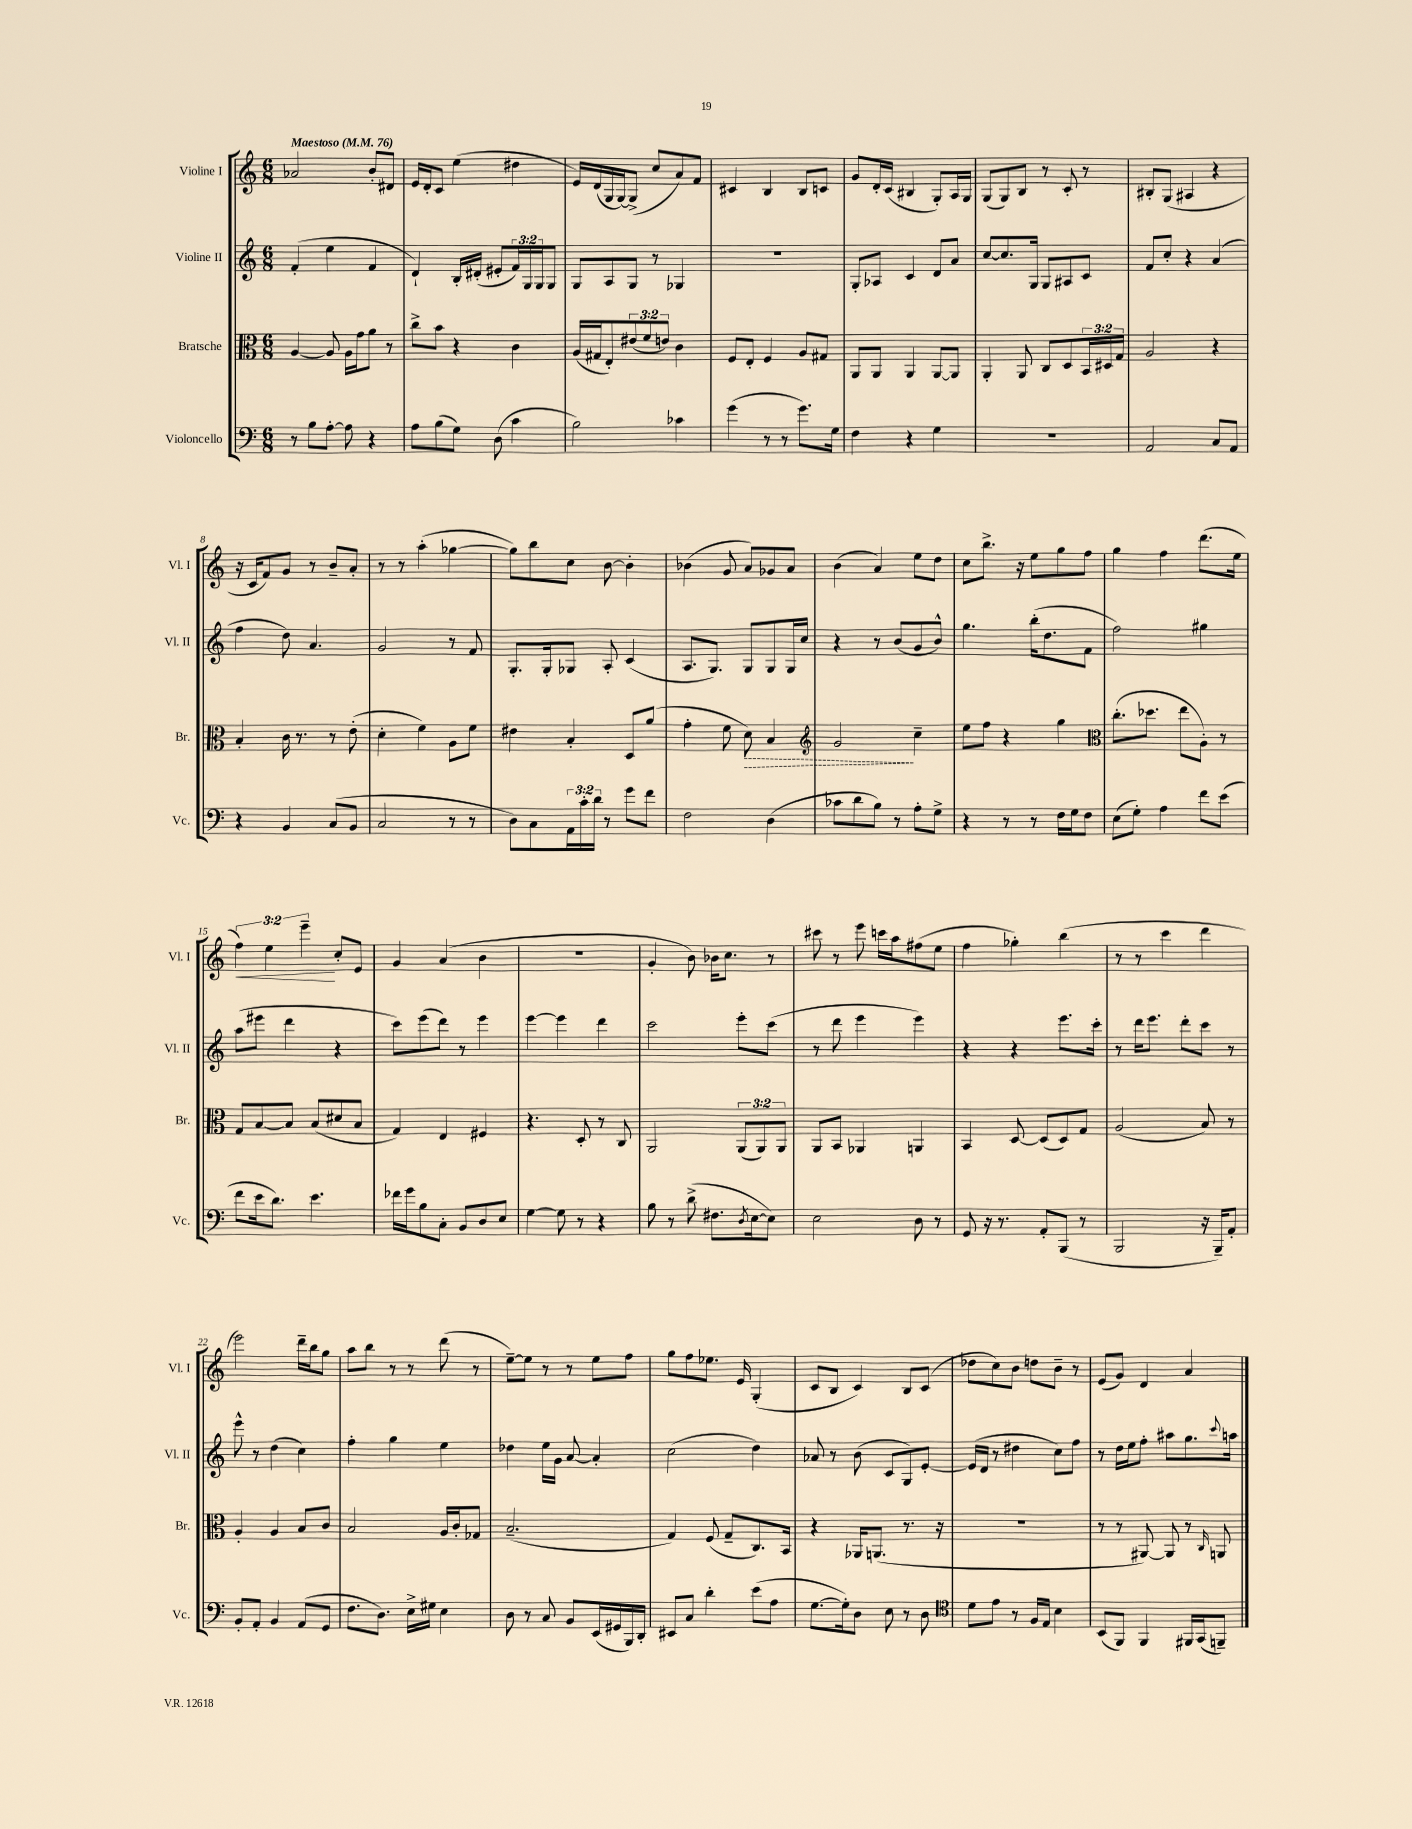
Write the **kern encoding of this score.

**kern	**kern	**dynam	**kern	**kern	**dynam
*part4	*part3	*part3	*part2	*part1	*part1
*staff4	*staff3	*staff3	*staff2	*staff1	*staff1
*I"Violoncello	*I"Bratsche	*	*I"Violine II	*I"Violine I	*
*I'Vc.	*I'Br.	*	*I'Vl. II	*I'Vl. I	*
*clefF4	*clefC3	*	*clefG2	*clefG2	*
*k[]	*k[]	*	*k[]	*k[]	*
*M6/8	*M6/8	*	*M6/8	*M6/8	*
*MM76	*MM76	*	*MM76	*MM76	*
=1	=1	=1	=1	=1	=1
!	!	!	!	!LO:TX:a:B:t=Maestoso	!
8r	[4A/	.	(4f'/	2a-X/	.
8B\L	.	.	.	.	.
[8A'\J	8A/]	.	4ee\	.	.
8A\]	16A\LL	.	.	.	.
.	16g\J	.	.	.	.
4r	8a\J	.	4f/	8b'/L	.
.	8r	.	.	8d#X/J	.
=2	=2	=2	=2	=2	=2
8A\L	8cc^\L	.	4d`/)	16e/LL	.
.	.	.	.	16d'/J	.
(8B\	8b\J	.	.	8c/J	.
8G\J)	4r	.	16B'/LL	(4ee\	.
.	.	.	(16d#X'/JJ	.	.
(8D\	.	.	8e#X'/L	.	.
4c\	4c\	.	24f/L)	4dd#X\	.
.	.	.	24G/	.	.
.	.	.	24G/J	.	.
.	.	.	8G/J	.	.
=3	=3	=3	=3	=3	=3
2B\)	(16A/LL	.	8G/L	16e/LL)	.
.	16G#X/J	.	.	(16d/	.
.	8E'/)	.	8A/	16G/	.
.	.	.	.	[16G/J)	.
.	(12e#X/	.	8G/J	(8G^/J]	.
.	12f/	.	.	.	.
.	.	.	8r	8cc/L	.
.	12en/J)	.	.	.	.
4c-X\	4c\	.	4G-X/	8a/)	.
.	.	.	.	8f/J	.
=4	=4	=4	=4	=4	=4
(4g\	8F/L	.	2.r	4c#X/	.
.	8E'/J	.	.	.	.
8r	4F/	.	.	4B/	.
8r	.	.	.	.	.
8.g\L)	8A/L	.	.	8B/L	.
.	8G#X/J	.	.	8cn/J	.
16G\Jk	.	.	.	.	.
=5	=5	=5	=5	=5	=5
4F\	8AA/L	.	8G'/L	8g/L	.
.	8AA/J	.	8A-X/J	16d'/L	.
.	.	.	.	(16c/JJ	.
4r	4AA/	.	4c/	4B#X/	.
4G\	[8AA/L	.	8d/L	8G'/L)	.
.	8AA/J]	.	8a/J	16A/L	.
.	.	.	.	16G/JJ	.
=6	=6	=6	=6	=6	=6
2.r	4AA'/	.	[8cc/L	(8G/L	.
.	.	.	8.cc/]	8G/)	.
.	8AA/	.	.	8B/J	.
.	.	.	16G/Jk	.	.
.	8C/L	.	8G/L	8r	.
.	8D/	.	8A#X/	8c'/	.
.	24BB/L	.	8c/J	8r	.
.	24D#X/	.	.	.	.
.	24G/JJ	.	.	.	.
=7	=7	=7	=7	=7	=7
2AA/	2A/	.	8f/L	8B#X'/L	.
.	.	.	8cc'/J	(8G/J	.
.	.	.	4r	4A#X/	.
8C/L	4r	.	(4a/	4r	.
8AA/J	.	.	.	.	.
!!LO:LB:g=z
=8	=8	=8	=8	=8	=8
4r	4B'/	.	4ff\	16r	.
.	.	.	.	16c/KL	.
.	.	.	.	8f/)	.
4BB/	16c\	.	8dd\)	8g/J	.
.	8.r	.	.	.	.
.	.	.	4.a/	8r	.
(8C/L	8r	.	.	8b~/L	.
8BB/J	(8e'\	.	.	8a'/J	.
=9	=9	=9	=9	=9	=9
2C/	4d'\	.	2g/	8r	.
.	.	.	.	8r	.
.	4f\)	.	.	(4aa'\	.
8r	8A\L	.	8r	[4gg-X\	.
8r	8f\J	.	8f/	.	.
=10	=10	=10	=10	=10	=10
8D\L)	4e#X\	.	8.G'/L	8gg-\L])	.
8C\	.	.	.	8bb\	.
.	.	.	16G'/k	.	.
24AA\L	4B'/	.	8G-X/J	8cc\J	.
24c'\	.	.	.	.	.
24d\JJ	.	.	.	.	.
8r	.	.	8A'/	[8b\	.
8g\L	8D/L	.	(4c/	4b'\]	.
8f\J	(8a/J	.	.	.	.
=11	=11	=11	=11	=11	=11
2F\	4g'\	.	8.A/L	(4b-X\	.
.	.	.	8.G/J)	.	.
.	8f\	.	.	8g/	.
!	!	!LO:HP:b	!	!	!
.	8d\)	>	8G/L	8a/L)	.
(4D\	4B/	.	8G/	8g-X/	.
.	.	.	16G/L	8a/J	.
.	.	.	16cc/JJ	.	.
=12	=12	=12	=12	=12	=12
*	*clefG2	*	*	*	*
8c-X\L	2g/	.	4r	(4b\	.
8d\	.	.	.	.	.
8B\J)	.	.	8r	4a/)	.
8r	.	.	(8b/L	.	.
8A'\L	4cc~\	]	8g/	8ee\L	.
8G^\J	.	.	8b^^/J)	8dd\J	.
=13	=13	=13	=13	=13	=13
4r	8ee\L	.	4.gg\	8cc\L	.
.	8ff\J	.	.	8.bb^\J	.
8r	4r	.	.	.	.
.	.	.	.	16r	.
8r	.	.	(16bb'\KL	8ee\L	.
.	.	.	8.dd\	.	.
16F\LL	4gg\	.	.	8gg\	.
16G\J	.	.	.	.	.
8F\J	.	.	8f\J	8ff\J	.
=14	=14	=14	=14	=14	=14
*	*clefC3	*	*	*	*
(8E\L	(8.cc'\L	.	2ff\)	4gg\	.
8G'\J)	.	.	.	.	.
.	8.dd-X\J	.	.	.	.
4A\	.	.	.	4ff\	.
.	8ee\L	.	.	.	.
8f\L	8A'\J)	.	4gg#X\	(8.ddd\L	.
(8e\J	8r	.	.	.	.
.	.	.	.	16ee\Jk	.
!!LO:LB:g=z
=15	=15	=15	=15	=15	=15
!	!	!	!	!	!LO:HP:b
8f\L	8G/L	.	(8aa\L	6ff\)	<
16e\k	[8B/	.	8eee#X\J	.	.
.	.	.	.	6ee\	.
8.d\J)	.	.	.	.	.
.	8B/J]	.	4ddd\	.	.
.	.	.	.	6eee~\	.
4.e\	(8B/L	.	.	.	.
.	8d#X/	.	4r	8cc'/L	[
.	8B/J	.	.	8e/J	.
=16	=16	=16	=16	=16	=16
16f-X\LL	4G/)	.	8ccc\L)	4g/	.
16g\J	.	.	.	.	.
8B\	.	.	(8eee\	.	.
8C'\J	4E/	.	8ddd\J)	(4a/	.
8BB/L	.	.	8r	.	.
8D/	4F#X/	.	4eee\	4b\	.
8E/J	.	.	.	.	.
=17	=17	=17	=17	=17	=17
[4G\	4.r	.	[4eee\	2.r	.
8G\]	.	.	4eee\]	.	.
8r	8D'/	.	.	.	.
4r	8r	.	4ddd\	.	.
.	8C/	.	.	.	.
=18	=18	=18	=18	=18	=18
8B\	2AA/	.	2ccc\	4g'/	.
8r	.	.	.	.	.
(8d^\	.	.	.	8b\)	.
8.F#X\L	.	.	.	16b-X\KL	.
.	.	.	.	8.cc\J	.
.	(12AA/L	.	8eee'\L	.	.
8qD/	.	.	.	.	.
[16E\k	.	.	.	.	.
.	12AA/)	.	.	.	.
8E\J])	.	.	(8ccc\J	8r	.
.	12AA/J	.	.	.	.
=19	=19	=19	=19	=19	=19
2E\	8AA/L	.	8r	8ccc#X\	.
.	8BB/J	.	8ddd\	8r	.
.	4AA-X/	.	4eee\	8eee\	.
.	.	.	.	16cccn\LL	.
.	.	.	.	16aa\J	.
8D\	4AAn/	.	4eee\)	(8ff#X\	.
8r	.	.	.	8ee\J	.
=20	=20	=20	=20	=20	=20
8GG/	4BB/	.	4r	4ff\	.
16r	.	.	.	.	.
8.r	.	.	.	.	.
.	[8D/	.	4r	4gg-X'\)	.
8AA'/L	(8D/L]	.	.	.	.
(8BBB/J	8D/)	.	8.eee\L	(4bb\	.
8r	8G/J	.	.	.	.
.	.	.	16ccc'\Jk	.	.
=21	=21	=21	=21	=21	=21
2BBB/	(2A/	.	8r	8r	.
.	.	.	16ddd\KL	8r	.
.	.	.	8.eee\J	.	.
.	.	.	.	4ccc\	.
.	.	.	8ddd'\L	.	.
16r	8B/)	.	8ccc\J	4ddd\	.
16BBB~/KL)	.	.	.	.	.
8AA'/J	8r	.	8r	.	.
!!LO:LB:g=z
=22	=22	=22	=22	=22	=22
8BB'/L	4A'/	.	8eee^^\	2eee\)	.
8AA'/J	.	.	8r	.	.
4BB/	4A/	.	(4dd\	.	.
(8AA/L	8B/L	.	4cc\)	16ddd~\LL	.
.	.	.	.	16bb\J	.
8GG/J	8c/J	.	.	8gg\J	.
=23	=23	=23	=23	=23	=23
8.F\L	2B/	.	4ff'\	8aa\L	.
.	.	.	.	8bb\J	.
8.D\J)	.	.	.	.	.
.	.	.	4gg\	8r	.
16E^\LL	.	.	.	8r	.
16G#X\JJ	.	.	.	.	.
4E\	16A/LL	.	4ee\	(8ddd\	.
.	16c'/J	.	.	.	.
.	8G-X/J	.	.	8r	.
=24	=24	=24	=24	=24	=24
8D\	(2.B~/	.	4dd-X\	[8ee~\L)	.
8r	.	.	.	8ee\J]	.
8C/	.	.	16ee\LL	8r	.
.	.	.	16g\JJ	.	.
8BB/L	.	.	[8a/	8r	.
(16EE/L	.	.	4a'/]	8ee\L	.
16GG#X/	.	.	.	.	.
16BBB/)	.	.	.	8ff\J	.
16DD'/JJ	.	.	.	.	.
=25	=25	=25	=25	=25	=25
8EE#X/L	4G/)	.	(2cc\	8gg\L	.
8C/J	.	.	.	8ff\	.
4d'\	(8F/	.	.	8.ee-X\J	.
.	8G~/L	.	.	.	.
.	.	.	.	16e/	.
(8e\L	8.C/)	.	4dd\)	(4G'/	.
8A\J	.	.	.	.	.
.	16BB/Jk	.	.	.	.
=26	=26	=26	=26	=26	=26
[8.G\L	4r	.	8a-X/	8c/L	.
.	.	.	8r	8B/J	.
16G'\k])	.	.	.	.	.
8D\J	16AA-X/KL	.	(8b\	4c/)	.
.	(8.AAn/J	.	.	.	.
8E\	.	.	8c/L	.	.
8r	8.r	.	8G/)	8B/L	.
8D\	.	.	[8e'/J	(8c/J	.
.	16r	.	.	.	.
=27	=27	=27	=27	=27	=27
*clefC4	*	*	*	*	*
8d\L	2.r	.	(16e/LL]	8dd-X\L	.
.	.	.	16d/JJ	.	.
8e\J	.	.	8r	8cc\)	.
8r	.	.	4dd#X\	8b\J	.
16F/LL	.	.	.	8ddn\L	.
16E/JJ	.	.	.	.	.
4B\	.	.	8cc\L)	8b~\J	.
.	.	.	8ff\J	8r	.
=28	=28	=28	=28	=28	=28
(8BB/L	8r	.	8r	(8e/L	.
8FF/J)	8r	.	16dd\LL	8g/J)	.
.	.	.	16ee\J	.	.
4FF/	[8AA#X/)	.	8ff'\J	4d/	.
.	8AA#/]	.	8aa#X\L	.	.
16FF#X/LL	8r	.	8.gg\	4a/	.
(16GG/J	.	.	.	.	.
.	16qqC/	.	.	.	.
8FFn~/J)	8AAn/	.	.	.	.
.	.	.	8qqccc/	.	.
.	.	.	16aan\Jk	.	.
==	==	==	==	==	==
*-	*-	*-	*-	*-	*-
